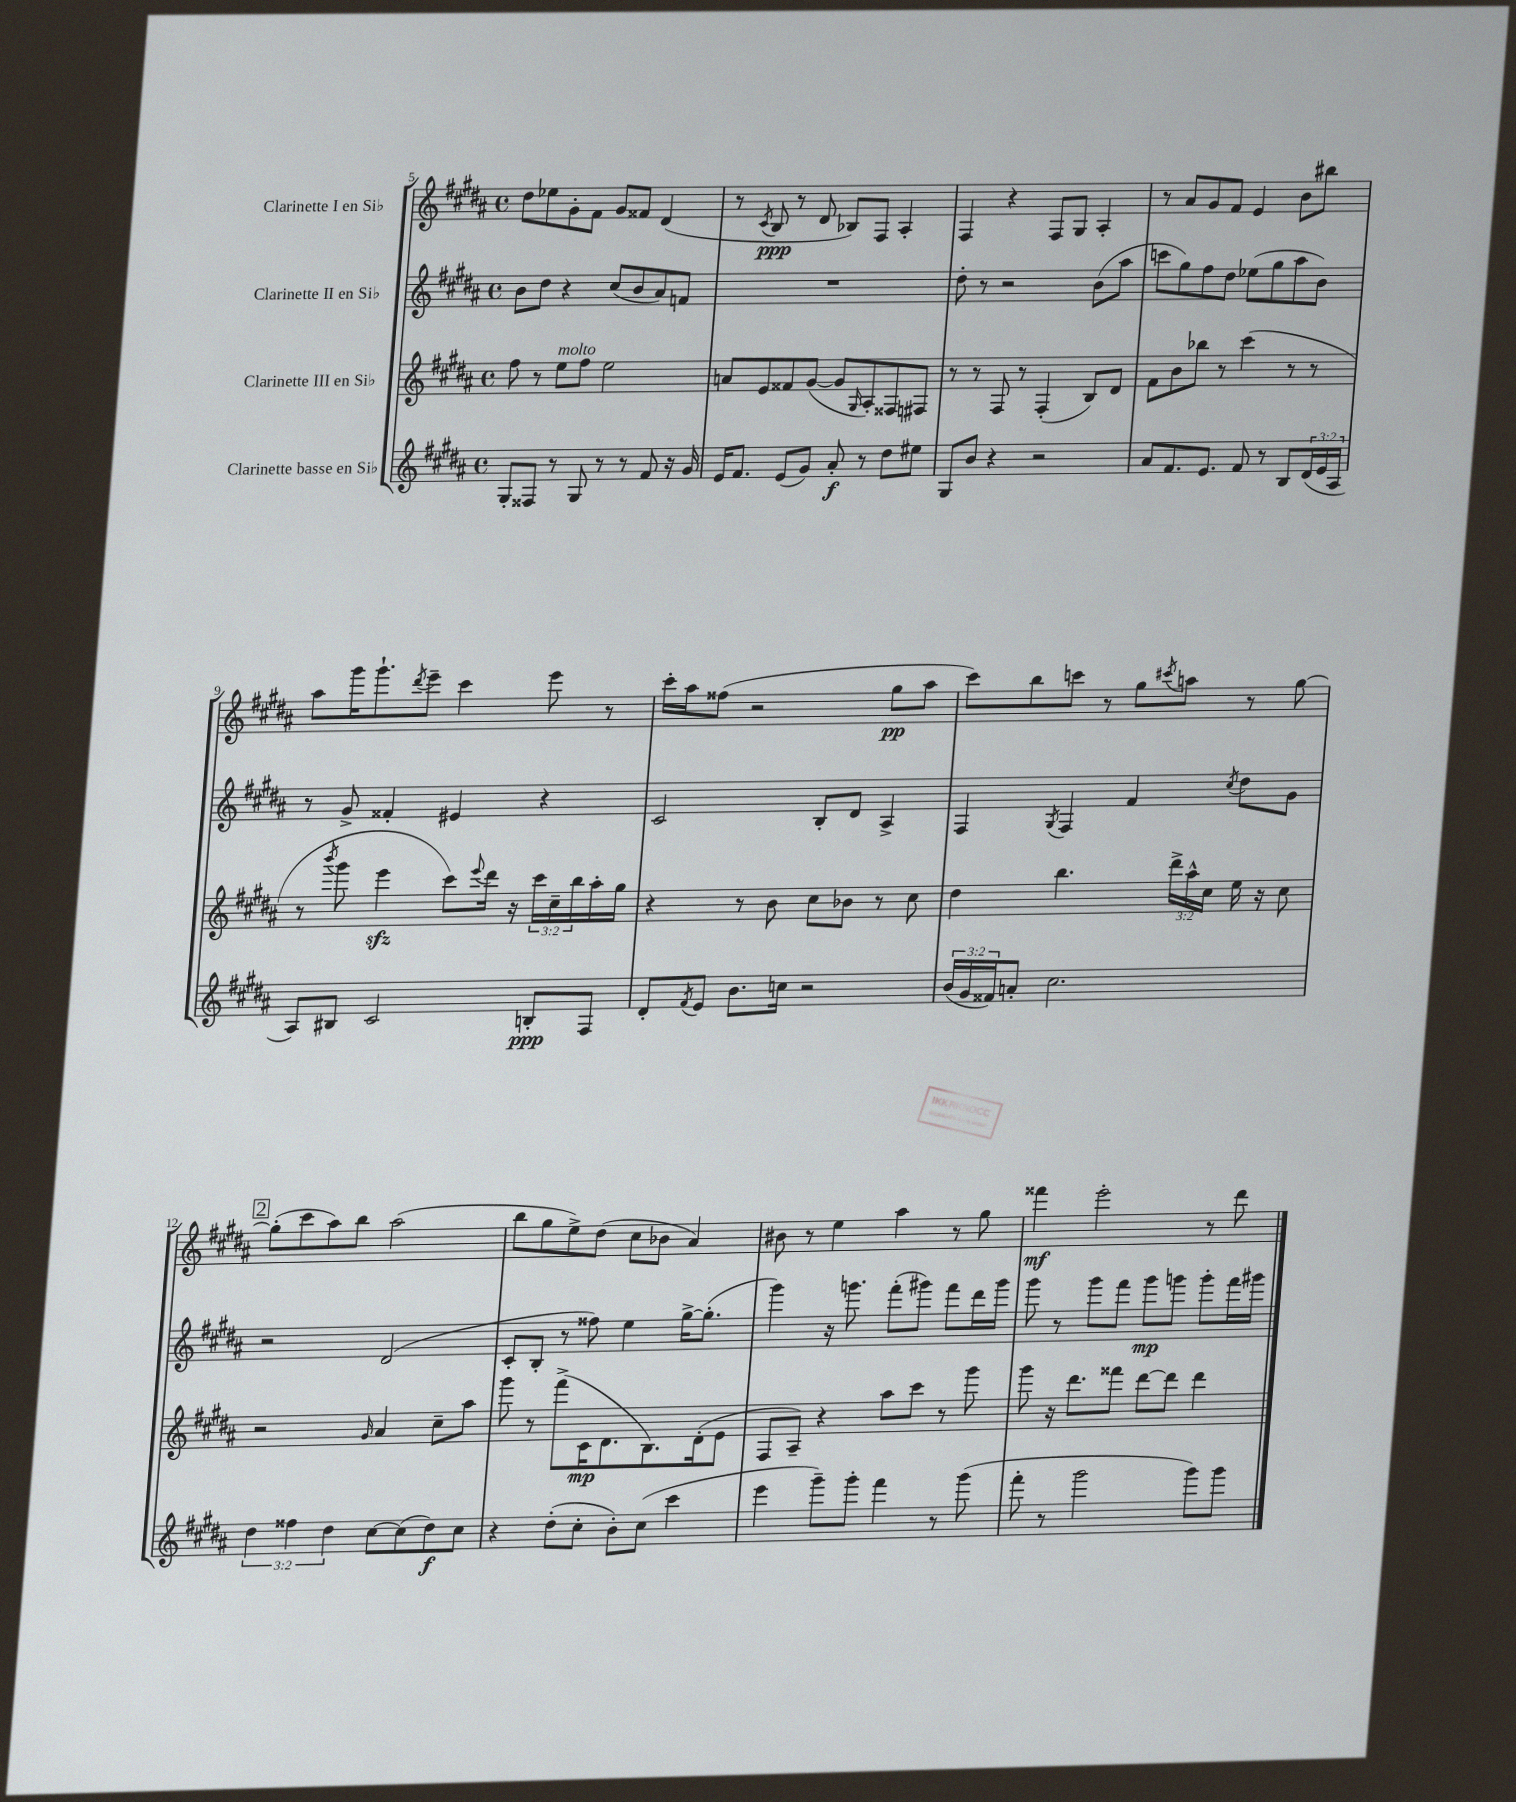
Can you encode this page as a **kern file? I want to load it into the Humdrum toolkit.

**kern	**kern	**kern	**kern
*staff4	*staff3	*staff2	*staff1
*clefG2	*clefG2	*clefG2	*clefG2
*k[f#c#g#d#a#]	*k[f#c#g#d#a#]	*k[f#c#g#d#a#]	*k[f#c#g#d#a#]
*M4/4	*M4/4	*M4/4	*M4/4
*met(c)	*met(c)	*met(c)	*met(c)
8G#'	8ff#	8b	8dd#
8F##	8r	8dd#	8ee-
8r	8ee	4r	8g#'
8G#	8ff#	.	8f#
8r	2ee	(8cc#	8g#
8r	.	8b	8f##
8f#	.	8a#)	(4d#
16r	.	8f	.
16g#	.	.	.
=	=	=	=
16e	8a	1r	8r
8.f#	.	.	.
.	.	.	8qc#
.	8e	.	8B
(8e	8f##	.	8r
8g#)	([8g#	.	8d#
8a#'	8g#]	.	8B-)
.	16qqG#	.	.
8r	8A#')	.	8F#
8dd#	8F##	.	4A#'
8ee#	8F#	.	.
=	=	=	=
8G#	8r	8dd#'	4F#
8b	8r	8r	.
4r	8F#	2r	4r
.	8r	.	.
2r	(4F#'	.	8F#
.	.	.	8G#
.	8B)	(8b	4A#'
.	8d#	8aa#	.
=	=	=	=
8a#	8f#	8ccc	8r
8.f#	8b	8gg#)	8a#
.	8bb-	8ff#	8g#
8.e	.	.	.
.	8r	8dd#	8f#
8f#	(4ccc#	(8ee-	4e
8r	.	8gg#	.
8B	8r	8aa#	8b
(24d#	8r	8b)	8bb#
24e	.	.	.
24A#	.	.	.
=	=	=	=
8A#)	8r	8r	8aa#
.	8qbbb	.	.
8B#	8ggg#	8g#^	16ggg#
.	.	.	8.ggg#`
2c#	4eee	4f##'	.
.	.	.	8qddd#
.	.	.	8eee~
.	8ccc#)	4e#	4ccc#
.	8qqeee	.	.
.	16ddd#	.	.
.	16r	.	.
8B'	24ccc#	4r	8eee
.	24cc#~	.	.
.	24bb	.	.
8F#	16aa#'	.	8r
.	16gg#	.	.
=	=	=	=
8d#'	4r	2c#	16ccc#'
.	.	.	16aa#
8qf#	.	.	.
8e	.	.	(8ff##
8.b	8r	.	2r
.	8b	.	.
16cc	.	.	.
2r	8cc#	8B'	.
.	8b-	8d#	.
.	8r	4A#^	8gg#
.	8cc#	.	8aa#
=	=	=	=
(24b	4dd#	4F#	8ccc#)
24g#	.	.	.
24f##)	.	.	.
8a'	.	.	8bb
.	.	8qG#	.
2.cc#	4.bb	4F#	8ccc
.	.	.	8r
.	.	4f#	8gg#
.	.	.	8qccc#
.	24ddd#^	.	8aa
.	24aa#^^	.	.
.	24cc#	.	.
.	.	8qcc#	.
.	16ee	8dd#	8r
.	16r	.	.
.	8cc#	8g#	[8gg#
=	=	=	=
6dd#	2r	2r	(8gg#']
.	.	.	8ccc#
6ff##	.	.	.
.	.	.	8aa#)
6dd#	.	.	.
.	.	.	8bb
.	16qqg#	.	.
[8cc#	4a#	(2d#	(2aa#
(8cc#]	.	.	.
8dd#)	8cc#~	.	.
8cc#	8aa#	.	.
=	=	=	=
4r	8ggg#	8c#'	8bb
.	8r	8B'	8gg#
(8dd#'	(8fff#^	8r	8ee^)
8cc#'	16c#	8ff##)	(8dd#
.	8.d#	.	.
8b')	.	4ee	8cc#
(8cc#	8.B)	.	8b-
4ccc#	.	[16gg#^	4a#)
.	(16d#'	(8.gg#']	.
.	8e	.	.
=	=	=	=
4eee	8F#	4ggg#)	8b#
.	8A#~)	.	8r
8ggg#~)	4r	16r	4ee
.	.	8.ggg	.
8ggg#'	.	.	.
4fff#	8aa#	(8fff#'	4aa#
.	8ccc#	8ggg#)	.
8r	8r	8fff#	8r
(8ggg#	8ggg#	16ddd#	8gg#
.	.	16ggg#	.
=	=	=	=
8fff#'	8ggg#	8ggg#	4fff##
8r	16r	8r	.
.	8.ddd#	.	.
2ggg#	.	8ggg#	2eee'
.	8fff##	8fff#	.
.	[8ddd#	8ggg#	.
.	8ddd#]	8ggg	.
8ggg#)	4ddd#	8ggg'	8r
8ggg#	.	16fff#	8ddd#
.	.	16ggg#	.
==	==	==	==
*-	*-	*-	*-
